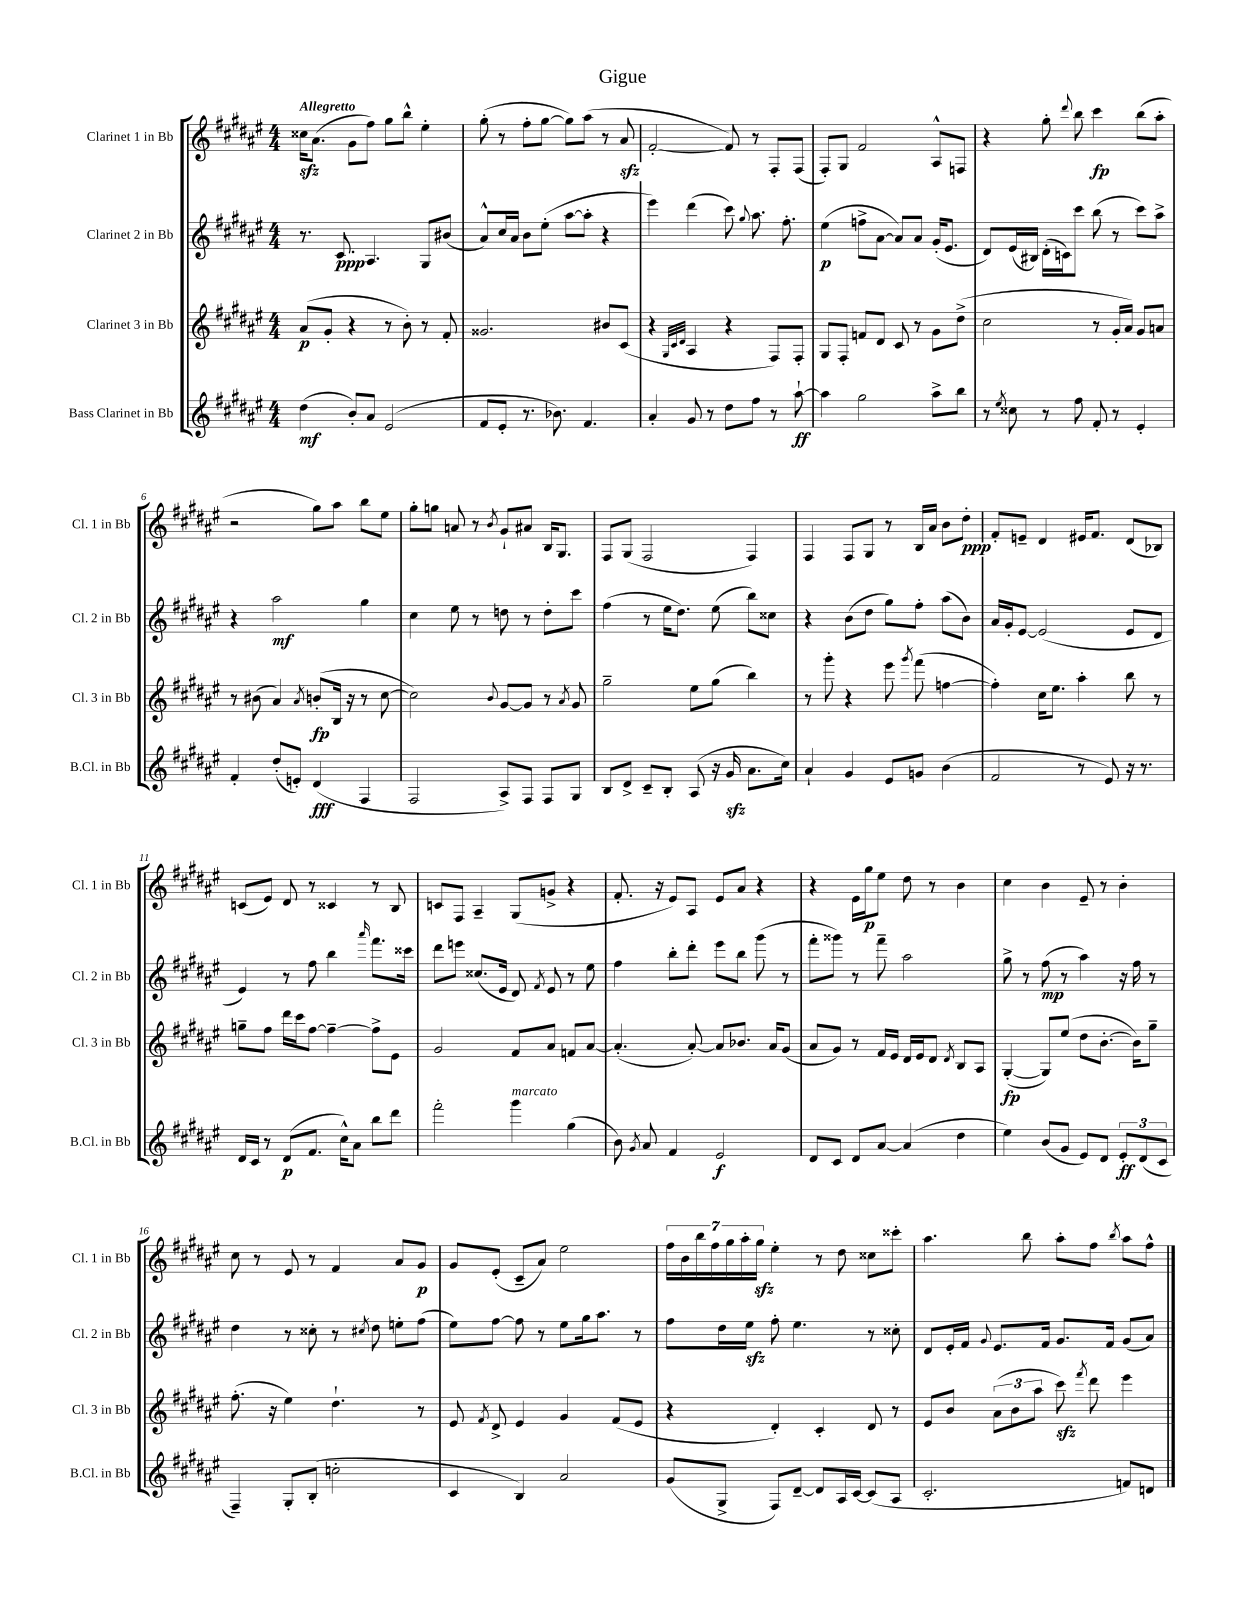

**kern	**kern	**kern	**kern
*staff4	*staff3	*staff2	*staff1
*clefG2	*clefG2	*clefG2	*clefG2
*k[f#c#g#d#a#e#]	*k[f#c#g#d#a#e#]	*k[f#c#g#d#a#e#]	*k[f#c#g#d#a#e#]
*M4/4	*M4/4	*M4/4	*M4/4
(4dd#\	(8a#/L	8.r	16cc##\LK
.	.	.	(8.a#\J
.	8g#'/J	.	.
.	.	8.c#/	.
8b'/L)	4r	.	8g#\L
8a#/J	.	4.A#/	8ff#\J)
(2e#/	8r	.	8gg#\L
.	8b'\)	.	8bb^^\J
.	8r	8G#/L	4ee#'\
.	8f#'/	(8b#/J	.
=	=	=	=
8f#/L	2.g##/	8a#^^/L)	(8gg#'\
8e#'/J	.	16cc#/L	8r
.	.	16a#/JJ	.
8.r	.	8b\L	8ff#'\L
.	.	(8ee#'\J	[8gg#\J
8.b-\)	.	.	.
.	.	[8aa#\L	8gg#\]L)
4.f#/	.	8aa#'\]J	(8aa#\J
.	8b#/L	4r	8r
.	(8c#/J	.	8a#/
=	=	=	=
4a#'/	4r	4eee#\)	[2f#'/
.	32qqG#/LLL	.	.
.	32qqc#/	.	.
.	32qqd#/JJJ	.	.
8g#/	4A#/	(4ddd#\	.
8r	.	.	.
8dd#\L	4r	8ccc#\)	8f#/])
.	.	8qqgg#/	.
8ff#\J	.	8.aa#\	8r
8r	8F#/L)	.	8F#'/L
.	.	8.ff#'\	.
[8aa#`\	8F#'/J	.	(8F#/J
=	=	=	=
4aa#\]	8G#/L	(4ee#\	8F#'/L)
.	8F#'/J	.	8G#/J
2gg#\	8f/L	8ff^\L	2f#/
.	8d#/J	[8a#\J	.
.	8c#/	8a#/]L)	.
.	8r	8a#/J	.
8aa#^\L	8g#\L	(16g#'/LK	8A#^^/L
.	.	8.e#/J	.
8bb\J	(8dd#^\J	.	8F/J
=	=	=	=
8r	2cc#\	8d#/L)	4r
8qee#/	.	.	.
8cc##\	.	(16e#/L	.
.	.	16B#/JJ)	.
8r	.	(16d#'\LL	8gg#'\
.	.	16c\J)	.
.	.	.	8qqddd#/
8ff#\	.	8ccc#\J	8bb\
8f#'/	8r	(8bb\	4ccc#\
8r	16g#'/LL	8r	.
.	16a#/JJ)	.	.
4e#'/	8g#/L	8ccc#\L)	(8bb\L
.	8a/J	8aa#^\J	8aa#'\J
=	=	=	=
4f#'/	8r	4r	2r
.	(8b#\	.	.
(8dd#'/L	4a#/)	2aa#\	.
8e'/J)	.	.	.
.	8qa#/	.	.
(4d#/	(8b'/L	.	8gg#\L)
.	16B/Jk	.	8aa#\J
.	16r	.	.
4F#/	8r	4gg#\	8bb\L
.	[8cc#\	.	8ee#\J
=	=	=	=
2F#/	2cc#\])	4cc#\	8gg#'\L
.	.	.	8gg\J
.	.	8ee#\	8a/
.	.	8r	8r
.	8qqb/	.	8qb/
8A#^/L)	[8g#/L	8dd\	8g#`/L
8F#/J	8g#/]J	8r	8a#/J
8F#/L	8r	8dd'\L	16B/LK
.	.	.	8.G#/J
.	8qa#/	.	.
8G#/J	8g#/	8ccc#\J	.
=	=	=	=
8B/L	2gg#~\	(4ff#\	8F#/L
8d#^/J	.	.	(8G#/J
8c#~/L	.	8r	2F#/
8B'/J	.	16ee#\LK	.
.	.	8.dd#\J)	.
(8A#/	8ee#\L	.	.
16r	(8gg#\J	(8ee#\	.
16g#/	.	.	.
8.a#\L	4bb\)	8bb\L)	4F#/)
.	.	8cc##\J	.
16cc#\Jk)	.	.	.
=	=	=	=
4a#`/	8r	4r	4F#/
.	8ggg#'\	.	.
4g#/	4r	(8b\L	8F#/L
.	.	8dd#\J	8G#/J
8e#/L	8eee#\	8gg#\L)	8r
.	8qggg#/	.	.
8g/J	(8fff#\	8ff#'\J	16B/LL
.	.	.	16a#/JJ
(4b\	[4ff\	(8aa#\L	8b\L
.	.	8b\J)	8dd#'\J
=	=	=	=
2f#/	4ff'\])	16a#/LL	8f#'/L
.	.	16g#'/J	.
.	.	[8e#/J	8e~/J
.	16cc#\LK	(2e#/]	4d#/
.	8.ee#\J	.	.
8r	4aa#'\	.	16e#/LK
.	.	.	8.f#/J
8e#/)	.	.	.
16r	8bb\	8e#/L	(8d#/L
8.r	.	.	.
.	8r	8d#/J	8B-/J)
=	=	=	=
16d#/LL	8gg~\L	4e#/)	(8c/L
16c#/JJ	.	.	.
8r	8ff#\J	.	8e#/J)
(8d#/L	16ddd#\LL	8r	8d#/
.	16ccc#\J	.	.
8.f#/J	[8ff#\J	8ff#\	8r
.	4ff#~\_	4bb\	4c##/
16cc#^^\LK)	.	.	.
8a#\J	.	.	.
.	.	16qqaaa#/	.
8bb\L	8ff#^\]L	8.fff#\L	8r
8ddd#\J	8e#\J	.	8B/
.	.	16ccc##\Jk	.
=	=	=	=
2fff#'\	2g#/	8ddd#\L	8c/L
.	.	8eee\J	8F#/J
.	.	(8.cc##/L	4A#~/
.	.	16e#/Jk	.
4ggg#\	8f#/L	8d#/)	(8G#/L
.	.	8qf#/	.
.	8a#/J	8e#/	8g^/J
(4gg#\	8f/L	8r	4r
.	[8a#/J	8ee#\	.
=	=	=	=
8b\)	(4.a#'/]	4ff#\	8.f#'/
8qg#/	.	.	.
8a#/	.	.	.
.	.	.	16r
4f#/	.	8bb'\L	8e#/L)
.	[8a#'/)	8ddd#'\J	8A#/J
2e#/	8a#/]L	8eee#\L	8e#/L
.	8.b-/J	8bb\J	8a#/J
.	.	(8ggg#\	4r
.	16a#/LK	.	.
.	(8g#/J	8r	.
=	=	=	=
8d#/L	8a#/L	8fff#'\L	4r
8c#/J	8g#/J)	8ggg##\J)	.
8d#/L	8r	8r	16e#\LL
.	.	.	16gg#\J
[8a#/J	16f#/LL	8fff#~\	8ee#\J
.	16e#/JJ	.	.
(4a#/]	16d#/LL	2aa#\	8dd#\
.	16e#/J	.	.
.	8d#/J	.	8r
.	8qd#/	.	.
4dd#\	8B/L	.	4b\
.	8A#/J	.	.
=	=	=	=
4ee#\)	([4G#'/	8gg#^\	4cc#\
.	.	8r	.
(8b/L	8G#/]L)	(8ff#\	4b\
8g#/J	(8ee#/J	8r	.
8e#/L)	8dd#\L	4aa#\)	8e#~/
8d#/J	[8.b'\J	.	8r
12e#'/L	.	16r	4b'\
.	16b\]LK)	16ff#\	.
(12d#/	.	.	.
.	8gg#~\J	8r	.
12c#/J	.	.	.
=	=	=	=
4F#~/)	(8.ff#'\	4dd#\	8cc#\
.	.	.	8r
.	16r	.	.
8G#'/L	4ee#\)	8r	8e#/
(8B'/J	.	8cc##'\	8r
2cc'\	4.dd#`\	8r	4f#/
.	.	8qcc#/	.
.	.	8dd#\	.
.	.	8ee'\L	8a#/L
.	8r	(8ff#\J	8g#/J
=	=	=	=
4c#/	8e#/	8ee#\L)	8g#/L
.	8qf#/	.	.
.	8d#^/	[8ff#\J	(8e#'/J
4B/)	4e#/	8ff#\]	8c#~/L
.	.	8r	8a#/J)
2a#/	4g#/	8ee#\L	2ee#\
.	.	16gg#\k	.
.	.	8.aa#\J	.
.	(8f#/L	.	.
.	8e#/J	8r	.
=	=	=	=
(8g#/L	4r	8ff#\L	28ff#\LL
.	.	.	28b\
.	.	.	28bb\
.	.	.	28ff#\
8G#^/J	.	16dd#\L	.
.	.	.	28gg#\
.	.	.	28aa#'\
.	.	16ee#\JJ	.
.	.	.	28gg#\JJ
8F#/L)	4d#'/)	8ff#'\	4ee#'\
[8d#~/J	.	4.ee#\	.
8d#/]L	4c#'/	.	8r
16A#/L	.	.	8dd#\
[16c#/JJ	.	.	.
(8c#/]L	8d#/	8r	8cc##\L
8A#/J	8r	8cc##'\	8ccc##'\J
=	=	=	=
2.c#'/	8e#/L	8d#/L	4.aa#\
.	8b/J	16e#'/L	.
.	.	16f#/JJ	.
.	.	8qqg#/	.
.	(12a#\L	8.e#/L	.
.	12b\	.	.
.	.	.	8bb\
.	12aa#\J	.	.
.	.	16f#/Jk	.
.	8ccc#\)	8.g#/L	8aa#'\L
.	8qfff#/	.	.
.	8ddd#\	.	8ff#\J
.	.	16f#/Jk	.
.	.	.	8qbb/
8f/L)	4eee#\	(8g#/L	8aa#\L
8d/J	.	8a#/J)	8ff#^^\J
==	==	==	==
*-	*-	*-	*-
